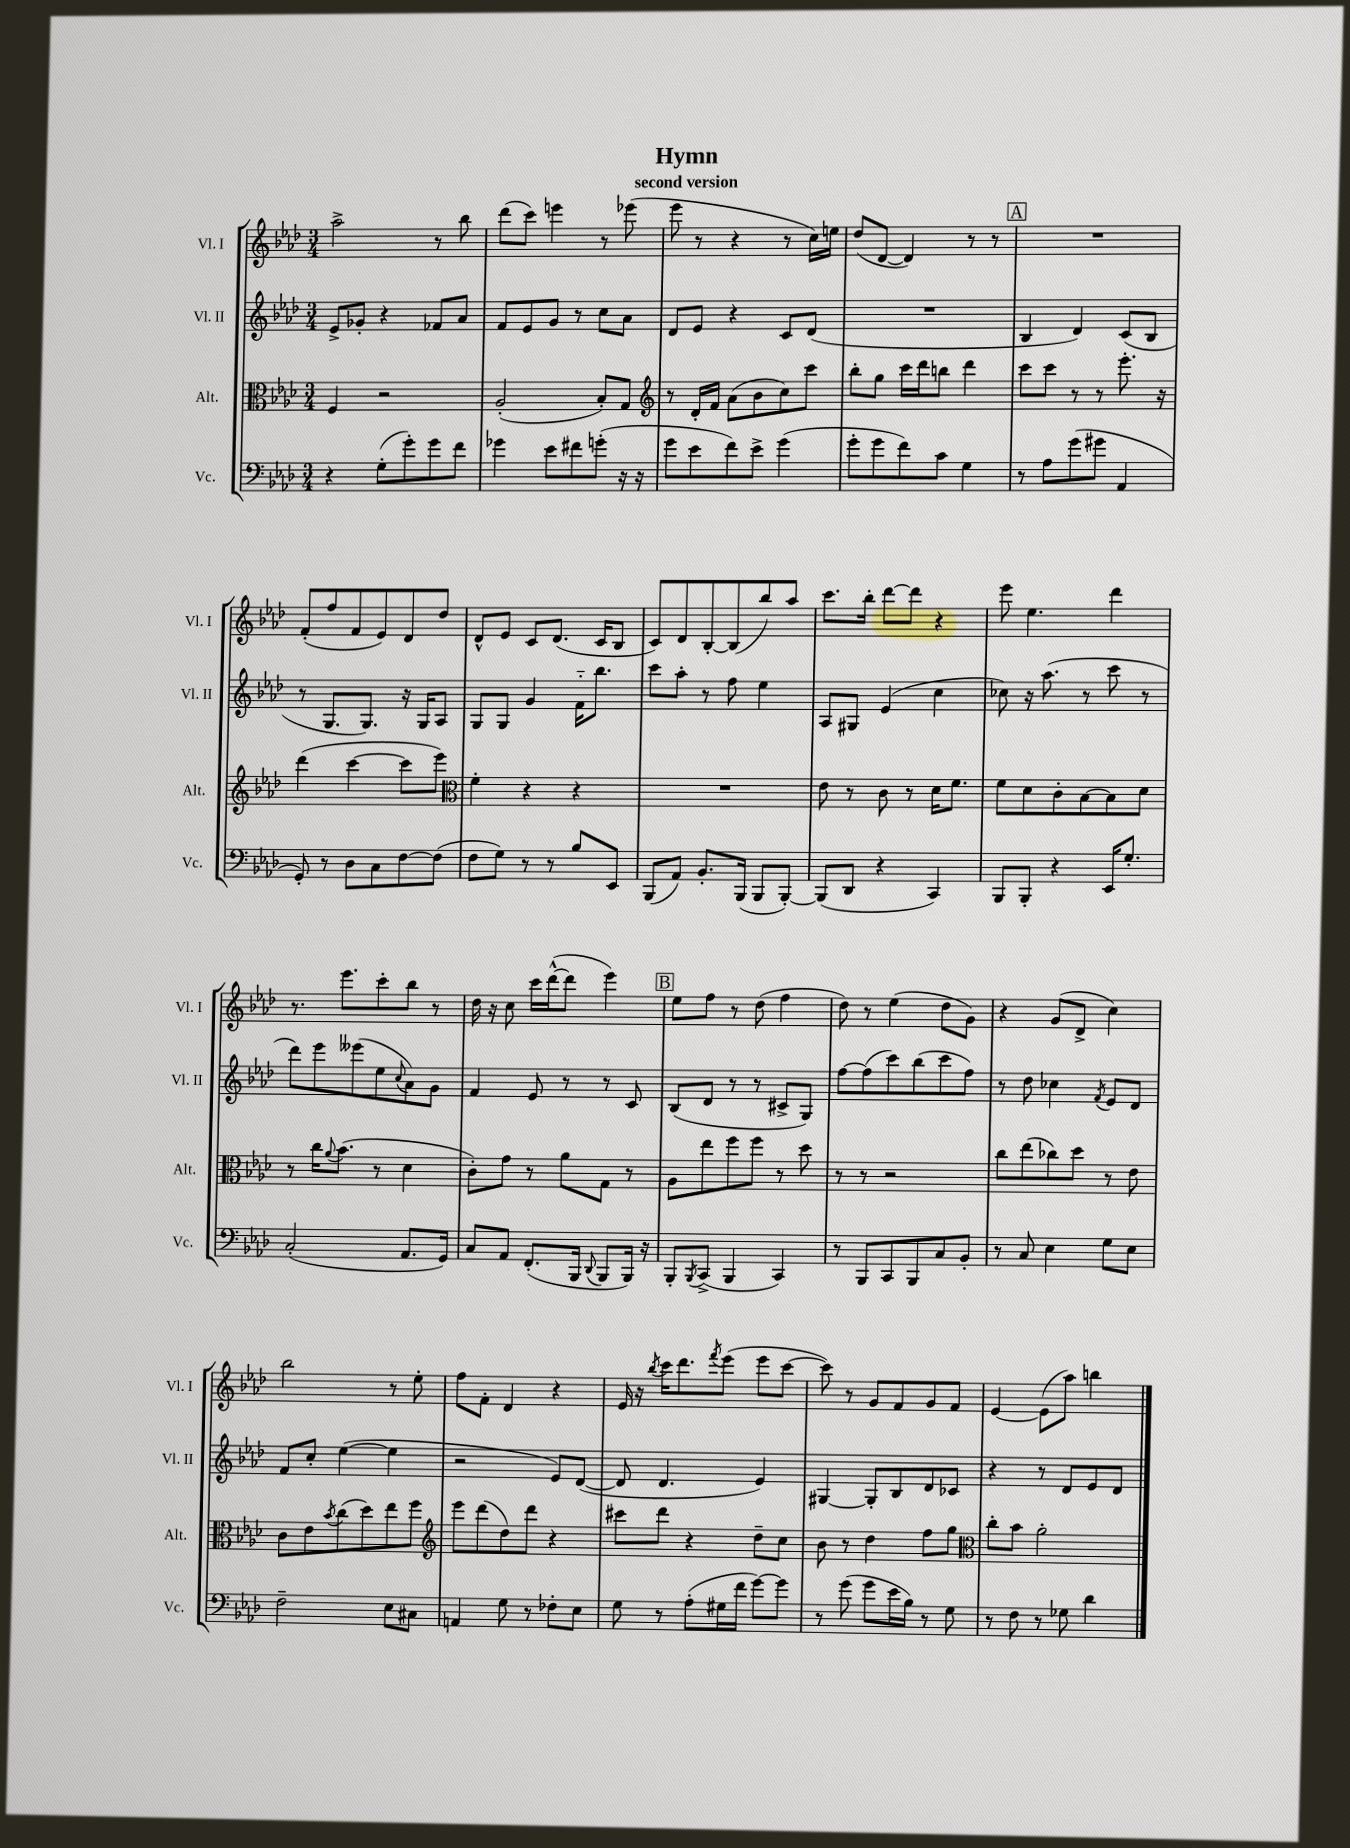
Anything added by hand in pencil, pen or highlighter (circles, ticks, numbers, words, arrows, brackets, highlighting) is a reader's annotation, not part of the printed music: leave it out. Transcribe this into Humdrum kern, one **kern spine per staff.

**kern	**kern	**kern	**kern
*staff4	*staff3	*staff2	*staff1
*clefF4	*clefC3	*clefG2	*clefG2
*k[b-e-a-d-]	*k[b-e-a-d-]	*k[b-e-a-d-]	*k[b-e-a-d-]
*M3/4	*M3/4	*M3/4	*M3/4
4r	4F	8e-^	2aa-^
.	.	8g-'	.
(8G'	2r	4r	.
8g')	.	.	.
8g	.	8f-	8r
8f	.	8a-	8bb-
=	=	=	=
4g-	(2A-'	8f	(8ddd-
.	.	8e-	8ccc)
8e-	.	8g	4eee
8f#	.	8r	.
(8g'	8B-')	8cc	8r
16r	8G	8a-	(8eee-
16r	.	.	.
=	=	=	=
*	*clefG2	*	*
8g	8r	8d-	8eee-
8e-	16d-'	8e-	8r
.	16f	.	.
8f)	(8a-	4r	4r
8e-^	8b-	.	.
(4g	8cc)	8c	8r
.	8ccc	(8d-	16cc)
.	.	.	16ee
=	=	=	=
8g'	8bb-'	2.r	(8dd-
8g	8gg	.	[8d-
8f)	16ccc	.	4d-])
.	16ddd-	.	.
8c	8bb	.	.
4G	4ddd-	.	8r
.	.	.	8r
=	=	=	=
8r	8ccc	4B-	2.r
8A-	8ccc	.	.
(8g	8r	4d-)	.
8g#	8r	.	.
4AA-	8.eee-'	(8c	.
.	.	8B-	.
.	16r	.	.
=	=	=	=
8GG')	(4ddd-	8r	(8f'
8r	.	8.G	8ff
8D-	[4ccc	.	8f
.	.	8.G)	.
8C	.	.	8e-)
[8F	8ccc]	16r	8d-
.	.	16G	.
(8F]	8eee-)	8A-	8dd-
=	=	=	=
*	*clefC3	*	*
8F	4f'	8G	8d-^^
8G)	.	8G	8e-
8r	4r	4g	8c
8r	.	.	(8.d-
8B-	4r	16f'~	.
.	.	8.bb-	16c
8EE-	.	.	8B-
=	=	=	=
(8BBB-	2.r	8ccc	8c)
8AA-)	.	8aa-'	8d-
8.BB-'	.	8r	[8B-'
.	.	8ff	(8B-]
(16BBB-	.	.	.
8BBB-	.	4ee-	8bb-)
[8BBB-')	.	.	8aa-
=	=	=	=
(8BBB-]	8e-	8A-	8.ccc
8DD-	8r	8G#	.
.	.	.	16bb-'
4r	8c	(4e-	[8ddd-
.	8r	.	8ddd-]
4CC)	16d-	4cc	4r
.	8.f	.	.
=	=	=	=
8BBB-	8f	8cc-)	8eee-
8BBB-'	8d-	16r	4.ee-
.	.	(8.aa-	.
4r	8c'	.	.
.	[8B-	8r	.
16EE-	8B-]	8ccc	4ddd-
8.G'	.	.	.
.	8d-	8r	.
=	=	=	=
(2C'	8r	8ddd-)	8.r
.	16cc	8eee-	.
.	8qqa-	.	.
.	(8.b-	.	8.eee-
.	.	(8eee--	.
.	8r	8ee-	8ccc'
.	.	8qqcc	.
8.AA-	4d-	8a-)	8bb-
.	.	8g	8r
16GG)	.	.	.
=	=	=	=
8C	8c')	4f	16dd-
.	.	.	16r
8AA-	8g	.	8cc
(8.FF'	8r	8e-	16ccc
.	.	.	([16ddd-^^
.	8a-	8r	8ddd-]
16BBB-	.	.	.
8qqDD-	.	.	.
8BBB-	8G	8r	4eee-)
16BBB-)	8r	8c	.
16r	.	.	.
=	=	=	=
8BBB-'	8A-	(8B-	8ee-
8qBBB-	.	.	.
(8CC^	8ee-	8d-	8ff
4BBB-	8ff	8r	8r
.	8ff	8r	(8dd-
4CC)	8r	8c#^	4ff
.	8dd-	8G)	.
=	=	=	=
8r	8r	[8ff	8dd-)
8BBB-	8r	(8ff]	8r
8CC	2r	8ccc)	(4ee-
8BBB-	.	(8bb-	.
8C	.	8ccc	8dd-
8BB-'	.	8ff)	8g)
=	=	=	=
8r	8cc	8r	4r
8C	(8ee-	8dd-	.
4E-	8cc-)	4cc-	(8g
.	8dd-	.	8d-^
.	.	8qf	.
8G	8r	8e-	4cc)
8E-	8e-	8d-	.
=	=	=	=
2F~	8c	8f	2bb-
.	8e-	8cc'	.
.	8qb-	.	.
.	(8cc	([4ee-	.
.	8dd-)	.	.
8E-	8ee-	4ee-]	8r
8C#	8ff	.	8ee-'
=	=	=	=
*	*clefG2	*	*
4AA	8eee-	2r	8ff
.	(8ddd-	.	8f'
8G	8dd-)	.	4d-
8r	8ddd-	.	.
8F-'	4r	8e-)	4r
8E-	.	([8d-	.
=	=	=	=
8G	8ccc#	8d-]	16e-
.	.	.	16r
.	.	.	8qbb-
8r	8ddd-	4.d-	16ccc
.	.	.	8.ddd-
(8A-'	4r	.	.
.	.	.	8qfff
16G#	.	.	(8eee-
16f	.	.	.
[8g)	8dd-~	4e-)	8eee-
8g]	8cc	.	[8ccc
=	=	=	=
8r	8b-	[4G#	8ccc])
(8g	8r	.	8r
8g	4dd-	8G#']	8g
16e-	.	8B-	8f
16B-)	.	.	.
8r	8ff	8d-	8g
8G	8gg	8c-	8f
=	=	=	=
*	*clefC3	*	*
8r	8cc'	4r	[4e-
8F	8b-	.	.
8r	2a-'	8r	(8e-]
8G-	.	8d-	8aa-)
4d-	.	8e-	4bb
.	.	8d-	.
==	==	==	==
*-	*-	*-	*-
